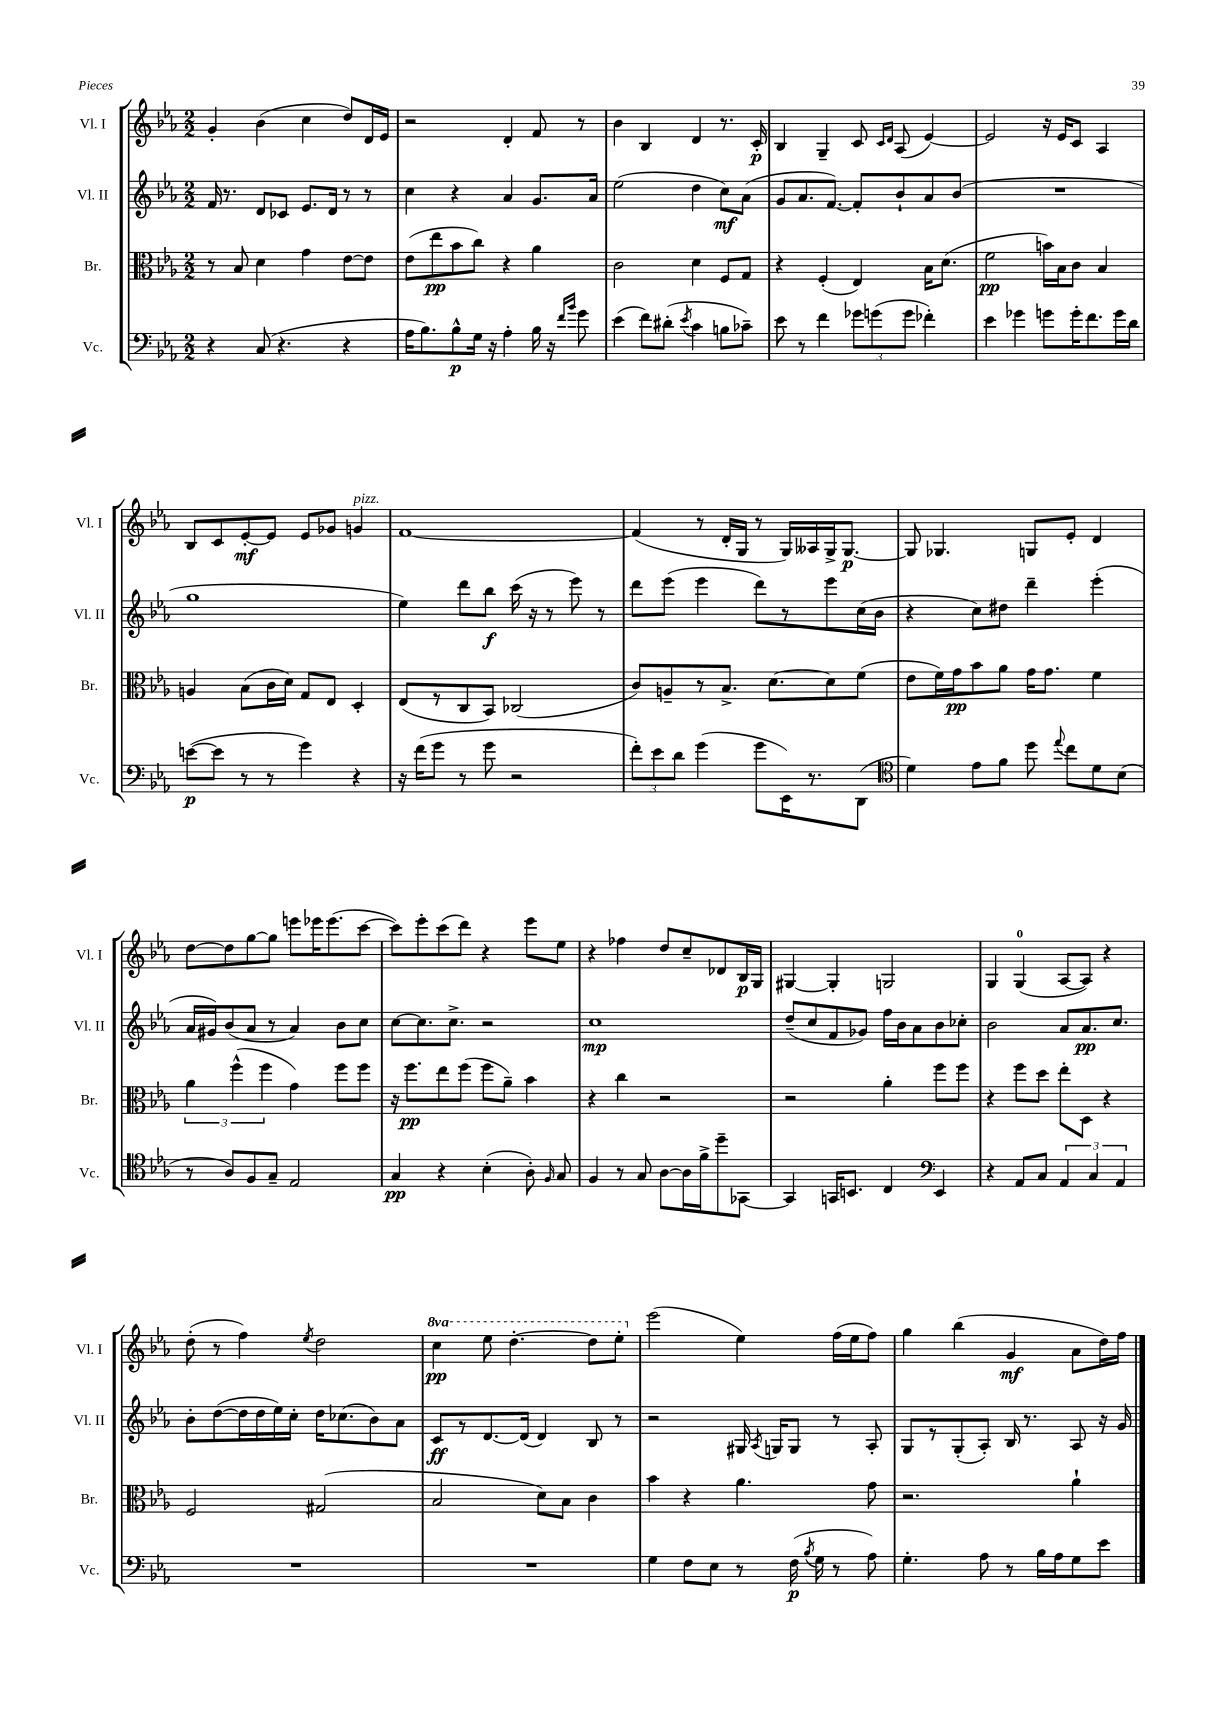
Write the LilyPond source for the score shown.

<<
\new StaffGroup <<
\new Staff = "s0" \with { instrumentName = "Vl. I" shortInstrumentName = "Vl. I" } {
    \clef treble \key ees \major \numericTimeSignature \time 2/2 \set Staff.ottavationMarkups = #ottavation-simple-ordinals
    \autoBeamOff g'4-. bes'4( c''4 d''8[) d'16 ees'16] |
    r2 d'4-. f'8 r8 |
    bes'4 bes4 d'4 r8. c'16-.\p |
    bes4 g4-- c'8 \grace { c'16[ d'16] } aes8( ees'4~) |
    ees'2 r16 ees'16[ c'8] aes4 |
    bes8[ c'8 ees'8~-.\mf ees'8] ees'8[ ges'8] g'4^\markup { \italic "pizz." } |
    f'1~ |
    f'4( r8 d'16[-. g16] r8 g16[) aeses16 g16-> g8.]~\p |
    g8 ges4. g8[ ees'8]-. d'4 |
    d''8[~ d''8 g''8~ g''8] e'''8[ ees'''16 ees'''8.( c'''8]~ |
    c'''8[) ees'''8-. c'''8( d'''8]) r4 ees'''8[ ees''8] |
    r4 fes''4 d''8[ c''8-- des'8 bes16\p g16] |
    gis4~ gis4-. g2 |
    g4 g4-0( aes8[~ aes8]) r4 |
    d''8-.( r8 f''4) \acciaccatura { ees''8 } d''2 |
    \ottava #1 c'''4\pp ees'''8 d'''4.~-. d'''8[ ees'''8]-. \ottava #0 |
    ees'''2( ees''4) f''16[( ees''16 f''8]) |
    g''4 bes''4( g'4\mf aes'8[ d''16) f''16] \bar "|." |
}
\new Staff = "s1" \with { instrumentName = "Vl. II" shortInstrumentName = "Vl. II" } {
    \clef treble \key ees \major \numericTimeSignature \time 2/2
    \autoBeamOff f'16 r8. d'8[ ces'8] ees'8.[ d'16] r8 r8 |
    c''4 r4 aes'4 g'8.[ aes'16] |
    ees''2( d''4 c''8[\mf) aes'8]( |
    g'8[ aes'8. f'8.]~) f'8[-. bes'8-! aes'8 bes'8]( |
    R1 |
    g''1 |
    ees''4) d'''8[ bes''8]\f c'''16( r16 r8 ees'''8) r8 |
    d'''8[ ees'''8]( ees'''4 d'''8[) r8 ees'''8 c''16( bes'16] |
    r4 c''8[) dis''8] d'''4-- ees'''4-.( |
    aes'16[ gis'16) bes'8( aes'8] r8 aes'4) bes'8[ c''8] |
    c''8[~ c''8. c''8.]-> r2 |
    c''1\mp |
    d''8[--( c''8 f'8 ges'8]) f''16[ bes'16 aes'8 bes'8 ces''8]-. |
    bes'2 aes'8[ aes'8.\pp c''8.] |
    bes'8[-. d''8~( d''16 d''16 ees''16) c''16]-. d''16[ ces''8.( bes'8) aes'8] |
    c'8[\ff r8 d'8.~ d'16]( d'4) bes8 r8 |
    r2 gis16 \acciaccatura { aes8 } g16[ g8] r8 aes8-. |
    g8[ r8 g8-.( aes8]-.) bes16 r8. aes8 r16 g'16 \bar "|." |
}
\new Staff = "s2" \with { instrumentName = "Br." shortInstrumentName = "Br." } {
    \clef alto \key ees \major \numericTimeSignature \time 2/2
    \autoBeamOff r8 bes8 d'4 g'4 ees'8[~ ees'8] |
    ees'8[( ees''8\pp bes'8 c''8]) r4 aes'4 |
    c'2 d'4 f8[ g8] |
    r4 f4-.( ees4) bes16[ d'8.]( |
    f'2\pp b'16[) bes16 c'8] bes4 |
    a4 bes8[( c'16 d'16]) g8[ ees8] d4-. |
    ees8[( r8 c8 bes,8]) ces2( |
    c'8[) a8-- r8 bes8.]-> d'8.[~ d'8 f'8]( |
    ees'8[ f'16) g'16\pp bes'8 aes'8] g'16[ g'8.] f'4 |
    \tuplet 3/2 { aes'4 f''4-^( f''4 } g'4) f''8[ f''8] |
    r16 f''8.[\pp ees''8 f''8]( f''8[ aes'8]--) bes'4 |
    r4 c''4 r2 |
    r2 aes'4-. f''8[ f''8] |
    r4 f''8[ d''8] ees''8[-. d8] r4 |
    f2 gis2( |
    bes2 d'8[) bes8] c'4 |
    bes'4 r4 aes'4. g'8 |
    r2. aes'4-! \bar "|." |
}
\new Staff = "s3" \with { instrumentName = "Vc." shortInstrumentName = "Vc." } {
    \clef bass \key ees \major \numericTimeSignature \time 2/2
    \autoBeamOff r4 c8( r4. r4 |
    aes16[ bes8.) bes8-^\p g16] r16 aes4-. bes16 r16 \grace { f'16[ bes'16] } g'8 |
    ees'4( f'8[) dis'8]-.( \acciaccatura { ees'8 } c'4 b8[ ces'8]--) |
    ees'8 r8 f'4 \tuplet 3/2 { ges'8[ g'8( g'8] } fes'4-.) |
    ees'4 ges'4 g'8[ g'16-. f'8. g'16 d'16] |
    e'8[~\p( e'8] r8 r8 g'4) r4 |
    r16 f'16[( g'8] r8 g'8 r2 |
    \tuplet 3/2 { f'8[-.) ees'8 d'8] } g'4( g'8[ ees,16) r8. d,8]( |
    \clef tenor d'4) ees'8[ f'8] d''8 \appoggiatura { ees''8 } c''8[ d'8 bes8]( |
    r8 aes8[) f8 g8]-- ees2 |
    g4\pp r4 bes4-.( aes8-.) \grace { f16 } g8 |
    f4 r8 g8 aes8[~ aes16 f'16-> d''8-- ges,8]~ |
    ges,4 g,16[ b,8.] c4 \clef bass ees,4 |
    r4 aes,8[ c8] \tuplet 3/2 { aes,4 c4 aes,4 } |
    R1 |
    R1 |
    g4 f8[ ees8] r8 f16\p( \acciaccatura { bes8 } g16 r8 aes8) |
    g4.-. aes8 r8 bes16[ aes16 g8 ees'8] \bar "|." |
}
>>
>>
\layout { \context { \Score \remove "Bar_number_engraver" } }
